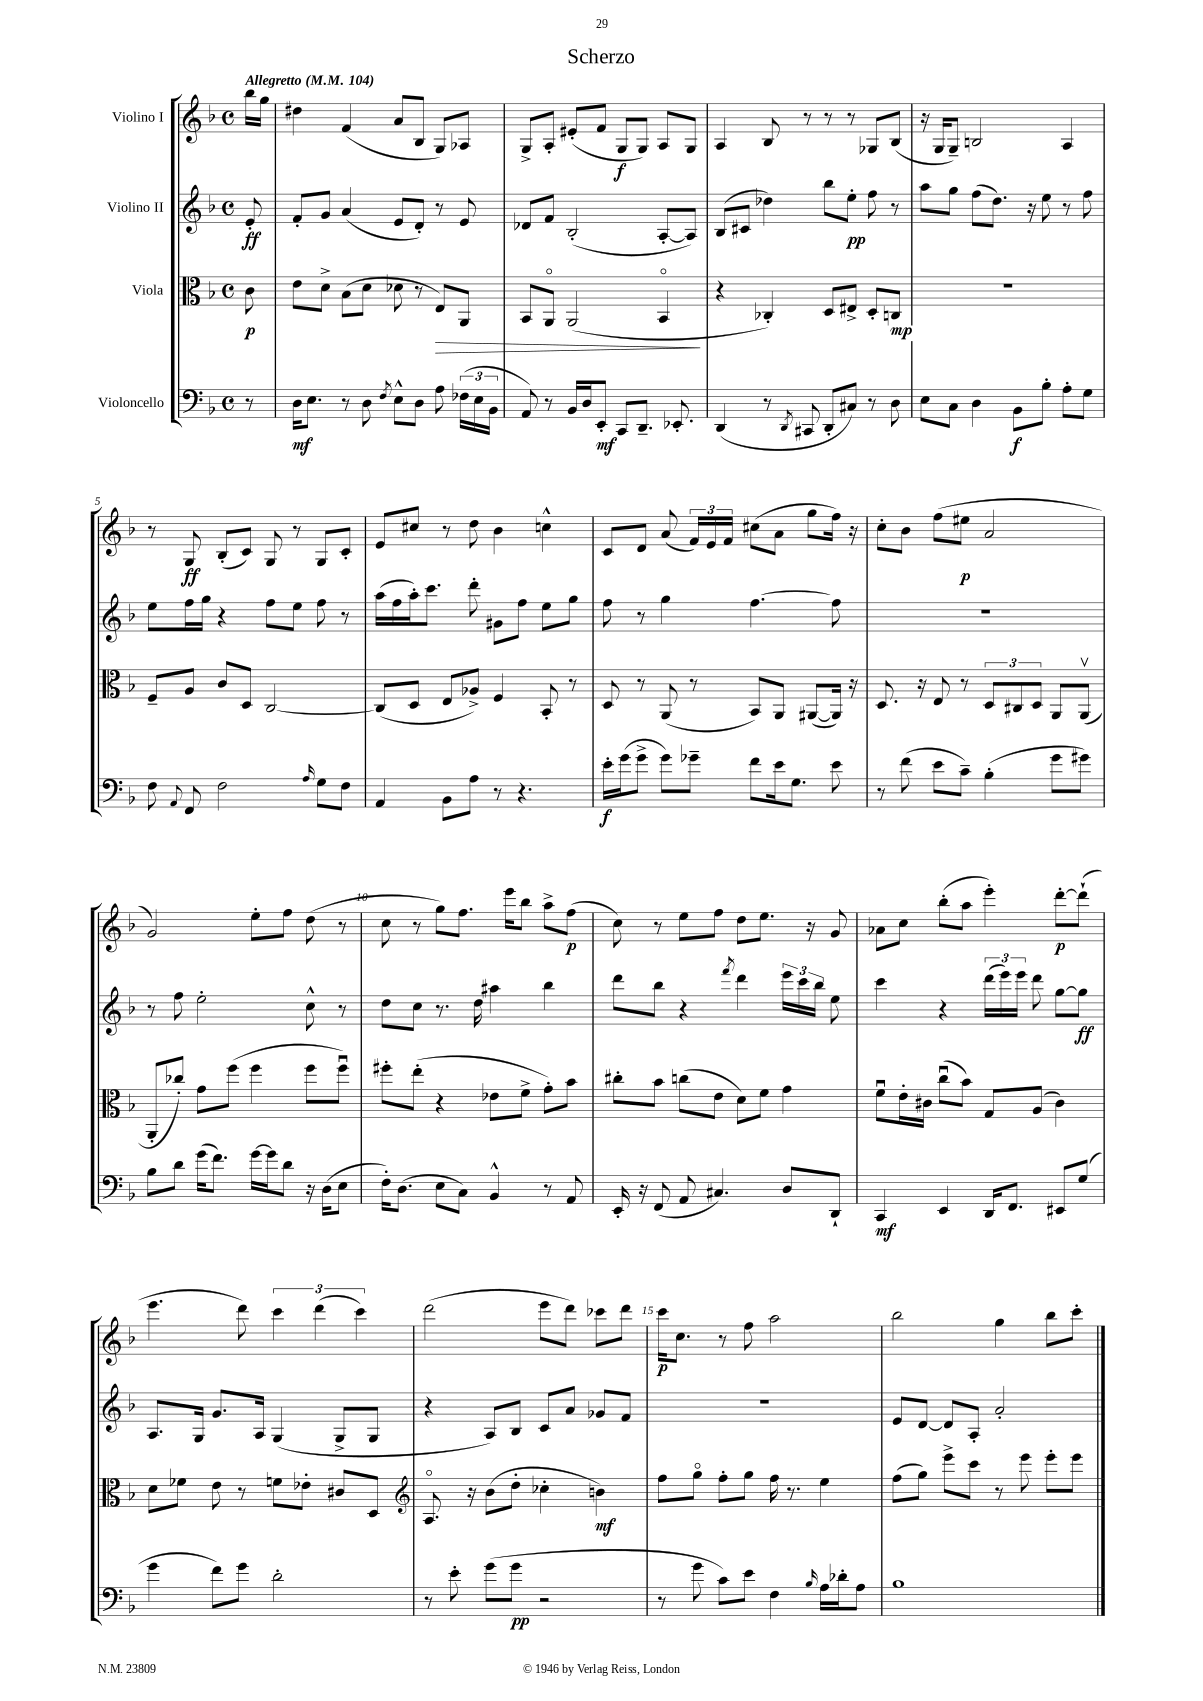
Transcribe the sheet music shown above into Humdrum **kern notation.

**kern	**dynam	**kern	**dynam	**kern	**dynam	**kern	**dynam
*part4	*part4	*part3	*part3	*part2	*part2	*part1	*part1
*staff4	*staff4	*staff3	*staff3	*staff2	*staff2	*staff1	*staff1
*I"Violoncello	*	*I"Viola	*	*I"Violino II	*	*I"Violino I	*
*clefF4	*	*clefC3	*	*clefG2	*	*clefG2	*
*k[b-]	*	*k[b-]	*	*k[b-]	*	*k[b-]	*
*M4/4	*	*M4/4	*	*M4/4	*	*M4/4	*
*met(c)	*	*met(c)	*	*met(c)	*	*met(c)	*
*MM104	*	*MM104	*	*MM104	*	*MM104	*
=	=	=	=	=	=	=	=
!	!	!	!	!	!	!LO:TX:a:B:t=Allegretto	!
8r	.	8c\	p	8e'/	ff	16bb-\LL	.
.	.	.	.	.	.	16gg\JJ	.
=1	=1	=1	=1	=1	=1	=1	=1
16D\KL	mf	8e\L	.	8f'/L	.	4dd#X\	.
8.E\J	.	.	.	.	.	.	.
.	.	8d^\J	.	8g/J	.	.	.
8r	.	(8B-\L	.	(4a/	.	(4f/	.
8D\	.	8d\J	.	.	.	.	.
8qF/	.	.	.	.	.	.	.
8E^^\L	.	8d-X\	.	8e/L	.	8a/L	.
8D\J	.	8r	.	8d'/J)	.	8B-/J	.
!	!	!	!LO:HP:b	!	!	!	!
8A\	.	8E/L)	>	8r	.	8G/L)	.
(24F-X\LL	.	8AA/J	.	8e/	.	8A-X/J	.
24E\	.	.	.	.	.	.	.
24BB-\JJ	.	.	.	.	.	.	.
=2	=2	=2	=2	=2	=2	=2	=2
8AA/)	.	8BB-/L	.	8d-X/L	.	8G^/L	.
8r	.	8AA/J	.	8f/J	.	8A'/J	.
16BB-/LL	.	(2AA/	.	(2B-'/	.	(8e#X'/L	.
16D/J	.	.	.	.	.	.	.
8EE'/J	mf	.	.	.	.	8f/J	.
8CC/L	.	.	.	.	.	8G/L	f
8.DD~/J	.	.	.	.	.	8G/J)	.
.	.	4BB-/	.	[8A'/L	.	8A/L	.
8.EE-X'/	.	.	.	.	.	.	.
.	.	.	.	8A/J])	.	8G/J	.
.	.	.	]	.	.	.	.
=3	=3	=3	=3	=3	=3	=3	=3
(4DD/	.	4r	.	(8B-/L	.	4A/	.
.	.	.	.	8c#X/J	.	.	.
8r	.	4C-X'/)	.	4dd-X\)	.	8B-/	.
8qDD/	.	.	.	.	.	.	.
8CC#X/	.	.	.	.	.	8r	.
8DD'/L	.	8D/L	.	8bb-\L	.	8r	.
8C#X/J)	.	8E#X^/J	.	8ee'\J	pp	8r	.
8r	.	8D'/L	.	8ff\	.	8G-X/L	.
8D\	.	8Cn/J	mp	8r	.	(8B-/J	.
=4	=4	=4	=4	=4	=4	=4	=4
8E\L	.	1r	.	8aa\L	.	16r	.
.	.	.	.	.	.	16G/KL	.
8C\J	.	.	.	8gg\J	.	8G~/J)	.
4D\	.	.	.	(8ff\L	.	2Bn/	.
.	.	.	.	8.dd\J)	.	.	.
8BB-\L	f	.	.	.	.	.	.
.	.	.	.	16r	.	.	.
8B-'\J	.	.	.	8ee\	.	.	.
8A'\L	.	.	.	8r	.	4A/	.
8G\J	.	.	.	8ff\	.	.	.
!!LO:LB:g=z
=5	=5	=5	=5	=5	=5	=5	=5
8F\	.	8F~/L	.	8ee\L	.	8r	.
8qqAA/	.	.	.	.	.	.	.
8FF/	.	8A/J	.	16ff\L	.	8G/	ff
.	.	.	.	16gg\JJ	.	.	.
2F\	.	8c/L	.	4r	.	(8B-'/L	.
.	.	8D/J	.	.	.	8c/J)	.
.	.	[2C/	.	8ff\L	.	8G/	.
.	.	.	.	8ee\J	.	8r	.
16qqA/	.	.	.	.	.	.	.
8G\L	.	.	.	8ff\	.	8G/L	.
8F\J	.	.	.	8r	.	8c'/J	.
=6	=6	=6	=6	=6	=6	=6	=6
4AA/	.	(8C/L]	.	(16aa\LL	.	8e/L	.
.	.	.	.	16ff\	.	.	.
.	.	8D/J	.	16aa'\J)	.	8cc#X/J	.
.	.	.	.	8.ccc\J	.	.	.
8BB-\L	.	8E/L	.	.	.	8r	.
8A\J	.	8A-X^/J)	.	8ddd'\	.	8dd\	.
8r	.	4F/	.	8g#X\L	.	4b-\	.
4.r	.	.	.	8ff\J	.	.	.
.	.	8BB-'/	.	8ee\L	.	4ccn^^\	.
.	.	8r	.	8gg\J	.	.	.
=7	=7	=7	=7	=7	=7	=7	=7
16e'\LL	f	8D/	.	8ff\	.	8c/L	.
(16g\J	.	.	.	.	.	.	.
8g^\J	.	8r	.	8r	.	8d/J	.
8g\L)	.	(8AA/	.	4gg\	.	(8a/	.
8g-X~\J	.	8r	.	.	.	24f/LL)	.
.	.	.	.	.	.	24e/	.
.	.	.	.	.	.	24f/JJ	.
8f\L	.	8BB-/L)	.	[4.ff\	.	(8cc#X\L	.
16e\k	.	8AA/J	.	.	.	8a\J	.
8.G\J	.	.	.	.	.	.	.
.	.	([8AA#X/L	.	.	.	8gg\L	.
8e\	.	16AA#/Jk])	.	8ff\]	.	16ff\Jk)	.
.	.	16r	.	.	.	16r	.
=8	=8	=8	=8	=8	=8	=8	=8
8r	.	8.D/	.	1r	.	8cc'\L	.
(8f\	.	.	.	.	.	8b-\J	.
.	.	16r	.	.	.	.	.
8e\L	.	8E/	.	.	.	(8ff\L	.
8c~\J)	.	8r	.	.	.	8ee#X\J	p
(4B-'\	.	12D/L	.	.	.	2a/	.
.	.	12C#X/	.	.	.	.	.
.	.	12D/J	.	.	.	.	.
8g\L	.	8AA/L	.	.	.	.	.
8g#X\J)	.	(8AAv/J	.	.	.	.	.
!!LO:LB:g=z
=9	=9	=9	=9	=9	=9	=9	=9
8B-\L	.	8AA'/L	.	8r	.	2g/)	.
8d\J	.	8cc-X'/J)	.	8ff\	.	.	.
(16g\KL	.	8g\L	.	2ee'\	.	.	.
8.f\J)	.	.	.	.	.	.	.
.	.	(8ff\J	.	.	.	.	.
[16g\LL	.	4ff\	.	.	.	8ee'\L	.
16g\J]	.	.	.	.	.	.	.
8d\J	.	.	.	.	.	8ff\J	.
16r	.	8ff\L	.	8cc^^\	.	(8dd\	.
(16D\KL	.	.	.	.	.	.	.
8E\J	.	8ffu\J)	.	8r	.	8r	.
=10	=10	=10	=10	=10	=10	=10	=10
16F'\KL)	.	8ff#X'\L	.	8dd\L	.	8cc\	.
(8.D\J	.	.	.	.	.	.	.
.	.	(8ee'\J	.	8cc\J	.	8r	.
8E\L	.	4r	.	8.r	.	8gg\L)	.
8C\J)	.	.	.	.	.	8.ff\J	.
.	.	.	.	16dd\	.	.	.
4BB-^^/	.	8e-X\L	.	4aa#X\	.	.	.
.	.	.	.	.	.	16eee\KL	.
.	.	8f^\J	.	.	.	8bb-\J	.
8r	.	8g'\L)	.	4bb-\	.	8aa^\L	.
8AA/	.	8b-\J	.	.	.	(8ff\J	p
=11	=11	=11	=11	=11	=11	=11	=11
16EE'/	.	8cc#X'\L	.	8ddd\L	.	8cc\)	.
16r	.	.	.	.	.	.	.
(8FF/	.	8b-\J	.	8bb-\J	.	8r	.
8AA/	.	(8ccn\L	.	4r	.	8ee\L	.
4.C#X/)	.	8e\J	.	.	.	8ff\J	.
.	.	.	.	8qfff/	.	.	.
.	.	8d\L)	.	4ddd\	.	8dd\L	.
.	.	8f\J	.	.	.	8.ee\J	.
8D/L	.	4g\	.	24eee\LL	.	.	.
.	.	.	.	24ccc\	.	.	.
.	.	.	.	.	.	16r	.
.	.	.	.	24bb-\JJ	.	.	.
8DD`/J	.	.	.	8ee\	.	8g/	.
=12	=12	=12	=12	=12	=12	=12	=12
4CC/	mf	8fu\L	.	4ccc\	.	8a-X\L	.
.	.	16e'\L	.	.	.	8cc\J	.
.	.	16c#X\JJ	.	.	.	.	.
4EE/	.	(8ccu\L	.	4r	.	(8bb-'\L	.
.	.	8b-\J)	.	.	.	8aa\J	.
16DD/KL	.	8G/L	.	(24ddd\LL	.	4eee'\)	.
.	.	.	.	24eee\)	.	.	.
8.FF/J	.	.	.	.	.	.	.
.	.	.	.	24eee\JJ	.	.	.
.	.	(8A/J	.	8ddd\	.	.	.
8EE#X/L	.	4c#\)	.	[8gg\L	.	[8ddd'\L	p
(8G/J	.	.	.	8gg\J]	ff	(8ddd`\J]	.
!!LO:LB:g=z
=13	=13	=13	=13	=13	=13	=13	=13
4g\	.	8d\L	.	8.A/L	.	4.eee\	.
.	.	8f-X\J	.	.	.	.	.
.	.	.	.	16G/Jk	.	.	.
8f\L)	.	8e\	.	8.g/L	.	.	.
8g\J	.	8r	.	.	.	8ddd\)	.
.	.	.	.	16A/Jk	.	.	.
2d'\	.	8fn\L	.	(4G/	.	6ccc\	.
.	.	8e-X'\J	.	.	.	.	.
.	.	.	.	.	.	(6ddd\	.
.	.	8c#X/L	.	8G^/L	.	.	.
.	.	.	.	.	.	6ccc\)	.
.	.	8D/J	.	8G/J	.	.	.
=14	=14	=14	=14	=14	=14	=14	=14
*	*	*clefG2	*	*	*	*	*
8r	.	8.A/	.	4r	.	(2ddd\	.
8e'\	.	.	.	.	.	.	.
.	.	16r	.	.	.	.	.
(8g\L	.	(8b-\L	.	8A/L)	.	.	.
8g\J	pp	8dd'\J	.	8B-/J	.	.	.
2r	.	4cc-X'\	.	8c/L	.	8eee\L	.
.	.	.	.	8a/J	.	8ddd\J)	.
.	.	4bn\)	mf	8g-X/L	.	8ccc-X\L	.
.	.	.	.	8f/J	.	8ddd\J	.
=15	=15	=15	=15	=15	=15	=15	=15
8r	.	8ff\L	.	1r	.	16ccc\KL	p
.	.	.	.	.	.	8.cc\J	.
8g\	.	8gg\J	.	.	.	.	.
8c\L)	.	8ff'\L	.	.	.	8r	.
8e\J	.	8gg\J	.	.	.	8ff\	.
4F\	.	16ff\	.	.	.	2aa\	.
.	.	8.r	.	.	.	.	.
16qqB-/	.	.	.	.	.	.	.
16A\LL	.	4ee\	.	.	.	.	.
16d-X'\J	.	.	.	.	.	.	.
8A\J	.	.	.	.	.	.	.
=16	=16	=16	=16	=16	=16	=16	=16
1B-	.	(8ff\L	.	8e/L	.	2bb-\	.
.	.	8gg\J)	.	[8d/J	.	.	.
.	.	8eee^\L	.	8d/L]	.	.	.
.	.	8ccc\J	.	8A'/J	.	.	.
.	.	8r	.	2a'/	.	4gg\	.
.	.	8eee\	.	.	.	.	.
.	.	8eee'\L	.	.	.	8bb-\L	.
.	.	8eee\J	.	.	.	8ccc'\J	.
==	==	==	==	==	==	==	==
*-	*-	*-	*-	*-	*-	*-	*-
